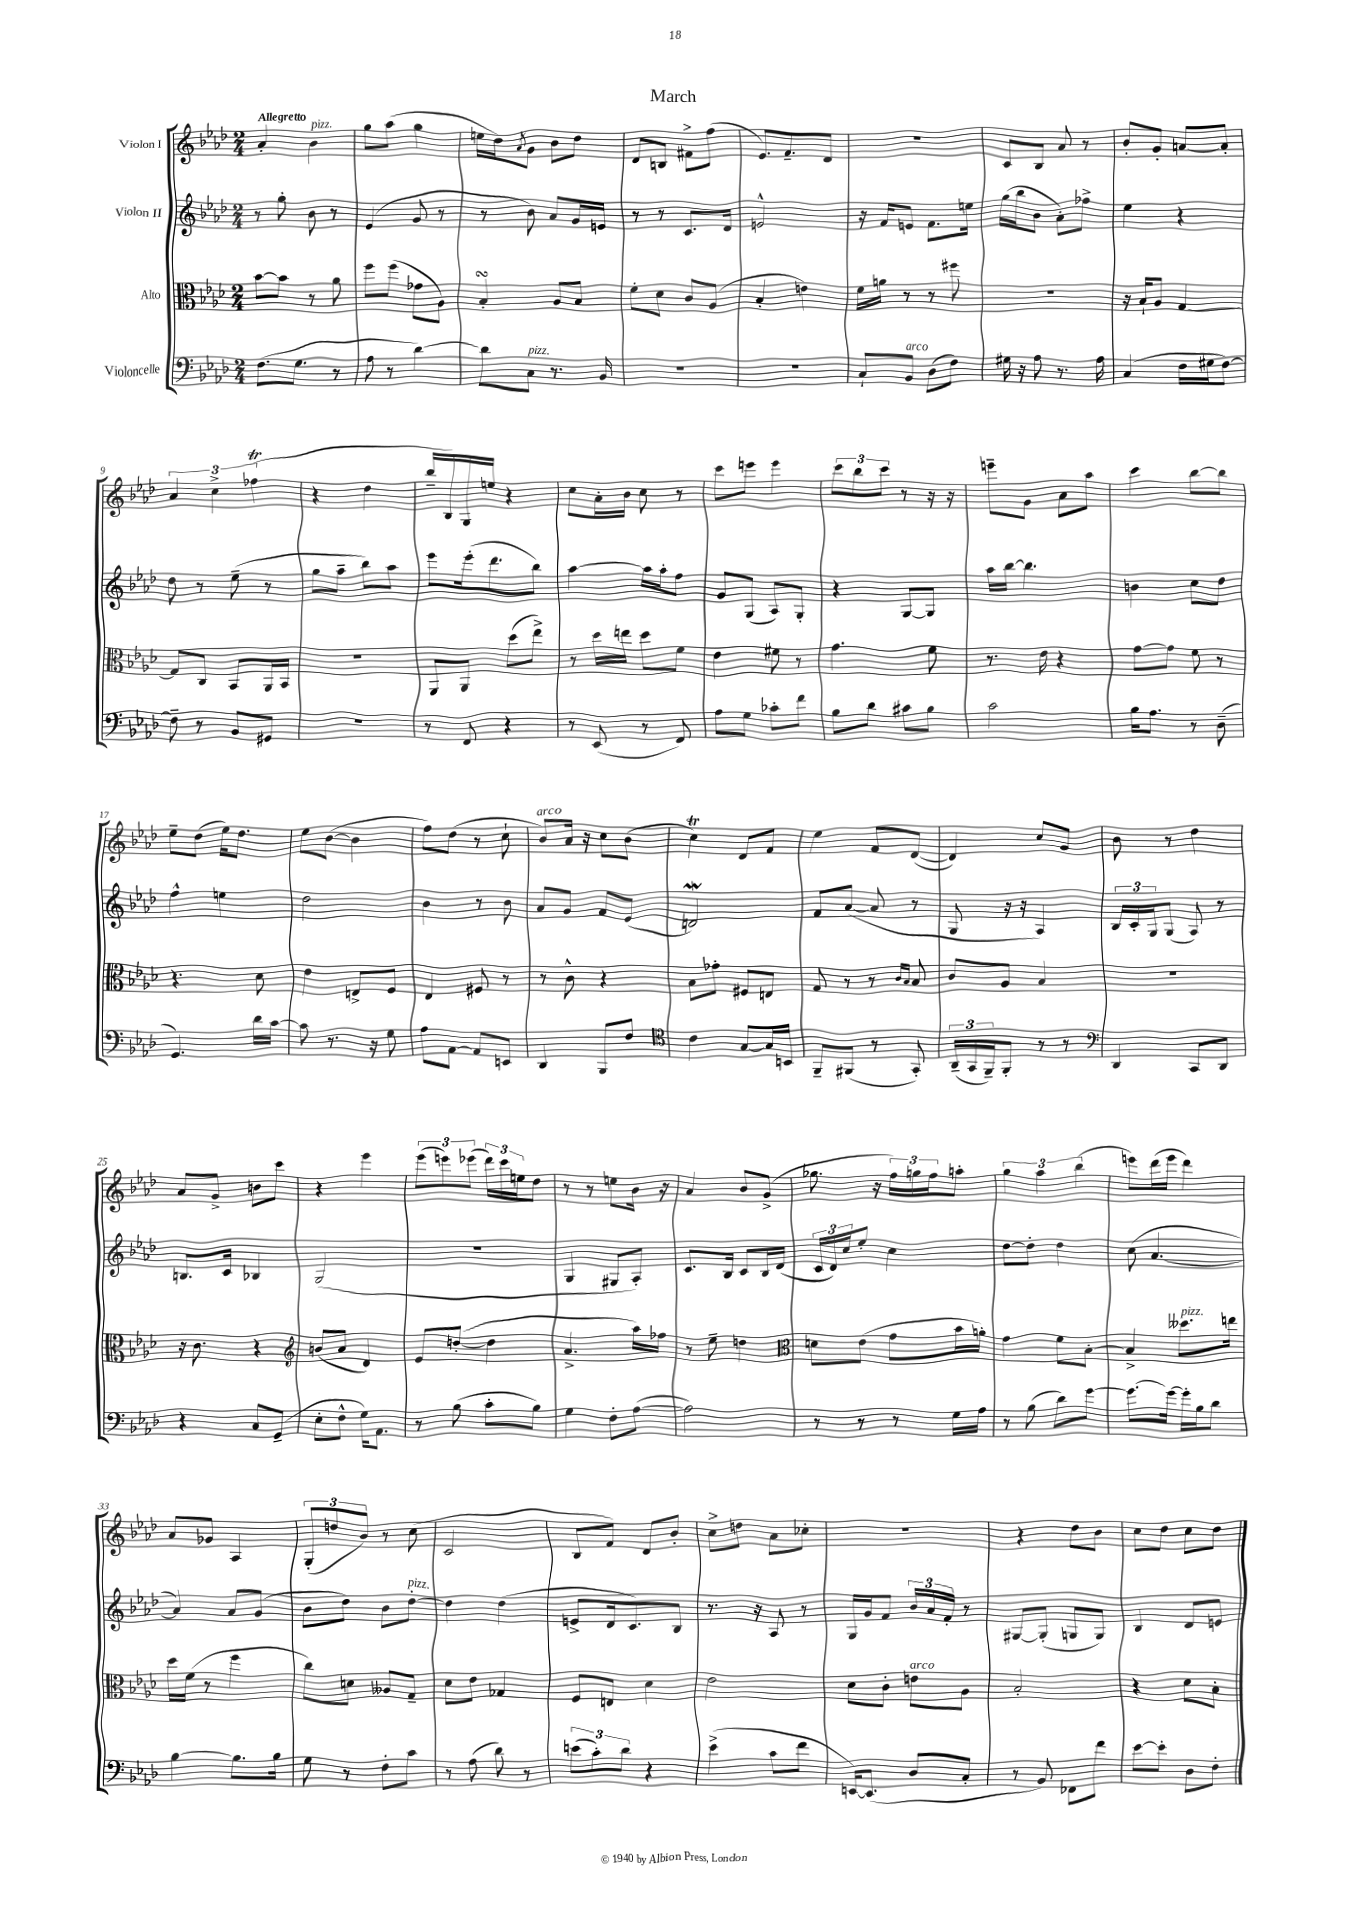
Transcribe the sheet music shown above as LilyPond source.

\header { title = "March" }
<<
\new StaffGroup <<
\new Staff = "s0" \with { instrumentName = "Violon I" } {
    \clef treble \key aes \major \numericTimeSignature \time 2/4 \tempo "Allegretto"
    aes'4-. bes'4^\markup { \italic "pizz." } |
    g''8 aes''8( g''4 |
    e''16 des''16) \acciaccatura { aes'8 } g'8 bes'8 des''8 |
    des'8 b8 fis'8-> f''8( |
    ees'8.) f'8.-- des'8 |
    R2 |
    c'8 bes8 aes'8 r8 |
    bes'8-. g'8-. a'8~ a'8-. |
    \tuplet 3/2 { aes'4 c''4-> fes''4\trill( } |
    r4 des''4 |
    bes''16-- bes16) g16 e''16 r4 |
    c''8 aes'16-. bes'16 c''8 r8 |
    c'''8 e'''8 e'''4 |
    \tuplet 3/2 { c'''8 bes''8 c'''8 } r8 r16 r16 |
    e'''8-- g'8 aes'8 aes''8 |
    c'''4 bes''8~ bes''8 |
    ees''8-- des''8( ees''16) des''8. |
    ees''8 bes'8~( bes'4 |
    f''8) des''8( r8 c''8-! |
    bes'8^\markup { \italic "arco" }) aes'16 r16 c''8 bes'8( |
    c''4\trill) des'8 f'8 |
    ees''4 f'8 des'8~( |
    des'4) c''8 g'8 |
    bes'8 r8 des''4 |
    aes'8 g'8-> b'8 c'''8 |
    r4 ees'''4 |
    \tuplet 3/2 { ees'''8( e'''8) ees'''8( } \tuplet 3/2 { des'''16) c'''16 e''16 } des''8 |
    r8 r8 e''8 bes'16 r16 |
    aes'4 bes'8 g'8->( |
    ges''8. r16 \tuplet 3/2 { f''16) g''16 f''16 } a''8-. |
    \tuplet 3/2 { g''4 aes''4 bes''4( } |
    e'''8) des'''16( e'''16 des'''4) |
    aes'8 ges'8 aes4 |
    \tuplet 3/2 { g8-.( d''8 bes'8) } r8 c''8( |
    c'2 |
    bes8 f'8) des'8 bes'8-. |
    c''8-> d''8 aes'8 ces''8-. |
    r2 |
    r4 des''8 bes'8 |
    c''8 des''8 c''8 des''8 \bar "|." |
}
\new Staff = "s1" \with { instrumentName = "Violon II" } {
    \clef treble \key aes \major \numericTimeSignature \time 2/4
    r8 g''8-. bes'8 r8 |
    ees'4( g'8 r8 |
    r8 bes'8) aes'8 g'16 e'16 |
    r8 r8 c'8. des'16 |
    e'2-^ |
    r16 f'16 e'8 f'8. e''16 |
    g''16( bes''16 bes'8 aes'8-.) fes''8-> |
    ees''4 r4 |
    des''8 r8 ees''8--( r8 |
    g''8 aes''8-- bes''8) aes''8 |
    ees'''8 ees'''16-.( des'''8. bes''8) |
    aes''4~ aes''16 aes''16-. f''8 |
    g'8 g8( aes8) g8-. |
    r4 g8~ g8 |
    aes''16 bes''16~ bes''4. |
    b'4 c''8 des''8 |
    f''4-^ e''4 |
    des''2 |
    bes'4 r8 bes'8 |
    aes'8 g'8 f'8 ees'8( |
    d'2\mordent) |
    f'8 aes'8~( aes'8 r8 |
    g8 r16 r16 aes4) |
    \tuplet 3/2 { bes16 c'16-. g16 } g8( aes8) r8 |
    b8. c'16 bes4 |
    g2( |
    R2 |
    g4 gis8 aes8-.) |
    c'8. bes16 c'8 bes16 des'16( |
    \tuplet 3/2 { c'16 des'16) c''16 } ees''8-. c''4 |
    des''8~ des''8-. des''4 |
    c''8( aes'4.~ |
    aes'4) aes'8 g'8( |
    bes'8 des''8) bes'8 des''8~-.^\markup { \italic "pizz." } |
    des''4 des''4( |
    e'8-> des'16 c'8.) bes8 |
    r8. r16 aes8 r8 |
    g16 g'16 f'8 \tuplet 3/2 { bes'16 aes'16 f'16-. } r8 |
    gis8~ gis8-.( g8 g8) |
    bes4 des'8 e'8 \bar "|." |
}
\new Staff = "s2" \with { instrumentName = "Alto" } {
    \clef alto \key aes \major \numericTimeSignature \time 2/4
    bes'8~ bes'8 r8 aes'8 |
    f''8 f''8( ges'8 aes8) |
    bes4-.\turn aes8 bes8 |
    f'8-. des'8 c'8 aes8( |
    bes4-. e'4) |
    f'16 a'16 r8 r8 fis''8 |
    R2 |
    r16 bes16-! aes8 g4~ |
    g8 c8 bes,8 aes,16 bes,16 |
    r2 |
    aes,8 aes,8 des''8( ees''8->) |
    r8 des''16 e''16 des''8 f'8 |
    ees'4 fis'8 r8 |
    g'4. f'8 |
    r8. ees'16 r4 |
    g'8~ g'8 f'8 r8 |
    r4. des'8 |
    ees'4 e8-> f8 |
    ees4 fis8 r8 |
    r8 c'8-^ r4 |
    bes8 ges'8-. fis8 e8 |
    g8 r8 r8 \grace { c'16 bes16 } bes8 |
    c'8 aes8 bes4 |
    r2 |
    r16 c'8. r4 |
    \clef treble b'8( aes'8 des'4) |
    ees'8 d''8~-.( d''4 |
    aes'4.-> aes''16) fes''16 |
    r8 ees''8-- d''4 |
    \clef alto d'8 ees'8( g'8 bes'16 a'16-.) |
    g'4 f'8 bes8~-. |
    bes4-> deses''8.^\markup { \italic "pizz." } e''16 |
    des''16 f'16( r8 f''4 |
    c''8) d'8 aeses8 g8-- |
    des'8 ees'8 ges4 |
    f8 e8 des'4 |
    ees'2 |
    des'8 c'8-. e'8^\markup { \italic "arco" } aes8 |
    bes2-. |
    r4 des'8 bes8-. \bar "|." |
}
\new Staff = "s3" \with { instrumentName = "Violoncelle" } {
    \clef bass \key aes \major \numericTimeSignature \time 2/4
    f8.( g8. r8 |
    aes8 r8 des'4~) |
    des'8 c8^\markup { \italic "pizz." } r8. bes,16 |
    R2 |
    R2 |
    c8-! bes,8^\markup { \italic "arco" } des8( f8) |
    gis16 r16 aes8 r8. aes16 |
    c4( f16 gis16 f8~) |
    f8-- r8 bes,8 gis,8 |
    r2 |
    r8 f,8 r4 |
    r8 ees,8( r8 f,8) |
    aes8 g8 ces'8-. f'8 |
    bes8 des'8 cis'8 bes8 |
    c'2 |
    bes16 aes8. r8 des8--( |
    g,4.) des'16 c'16~ |
    c'8 r8. r16 g8 |
    aes8 aes,8~ aes,8 e,8 |
    des,4 bes,,8 f8 |
    \clef tenor c'4 g8~ g16 b,16 |
    f,8-- fis,8( r8 g,8-.) |
    \tuplet 3/2 { aes,16--( g,16 f,16--) } f,8-. r8 r8 |
    \clef bass des,4 c,8 des,8 |
    r4 c8 g,8--( |
    ees8-. f8-^ g16) aes,8. |
    r8 bes8( c'8-. bes8) |
    g4 f8-. aes8~( |
    aes2) |
    r8 r8 r8 g16 aes16 |
    r8 bes8( des'8) g'8~ |
    g'8.~ g'16~ g'16-. bes16 des'8 |
    bes4~ bes8. bes16 |
    g8 r8 f8-. c'8 |
    r8 aes8( des'8) r8 |
    \tuplet 3/2 { e'8( c'8-.) des'8 } r4 |
    ees'4->( c'8 f'8 |
    e,16~) e,8.( des8 c8-. |
    r8 bes,8) fes,8 f'8 |
    ees'8~ ees'8-. des8 f8-. \bar "|." |
}
>>
>>
